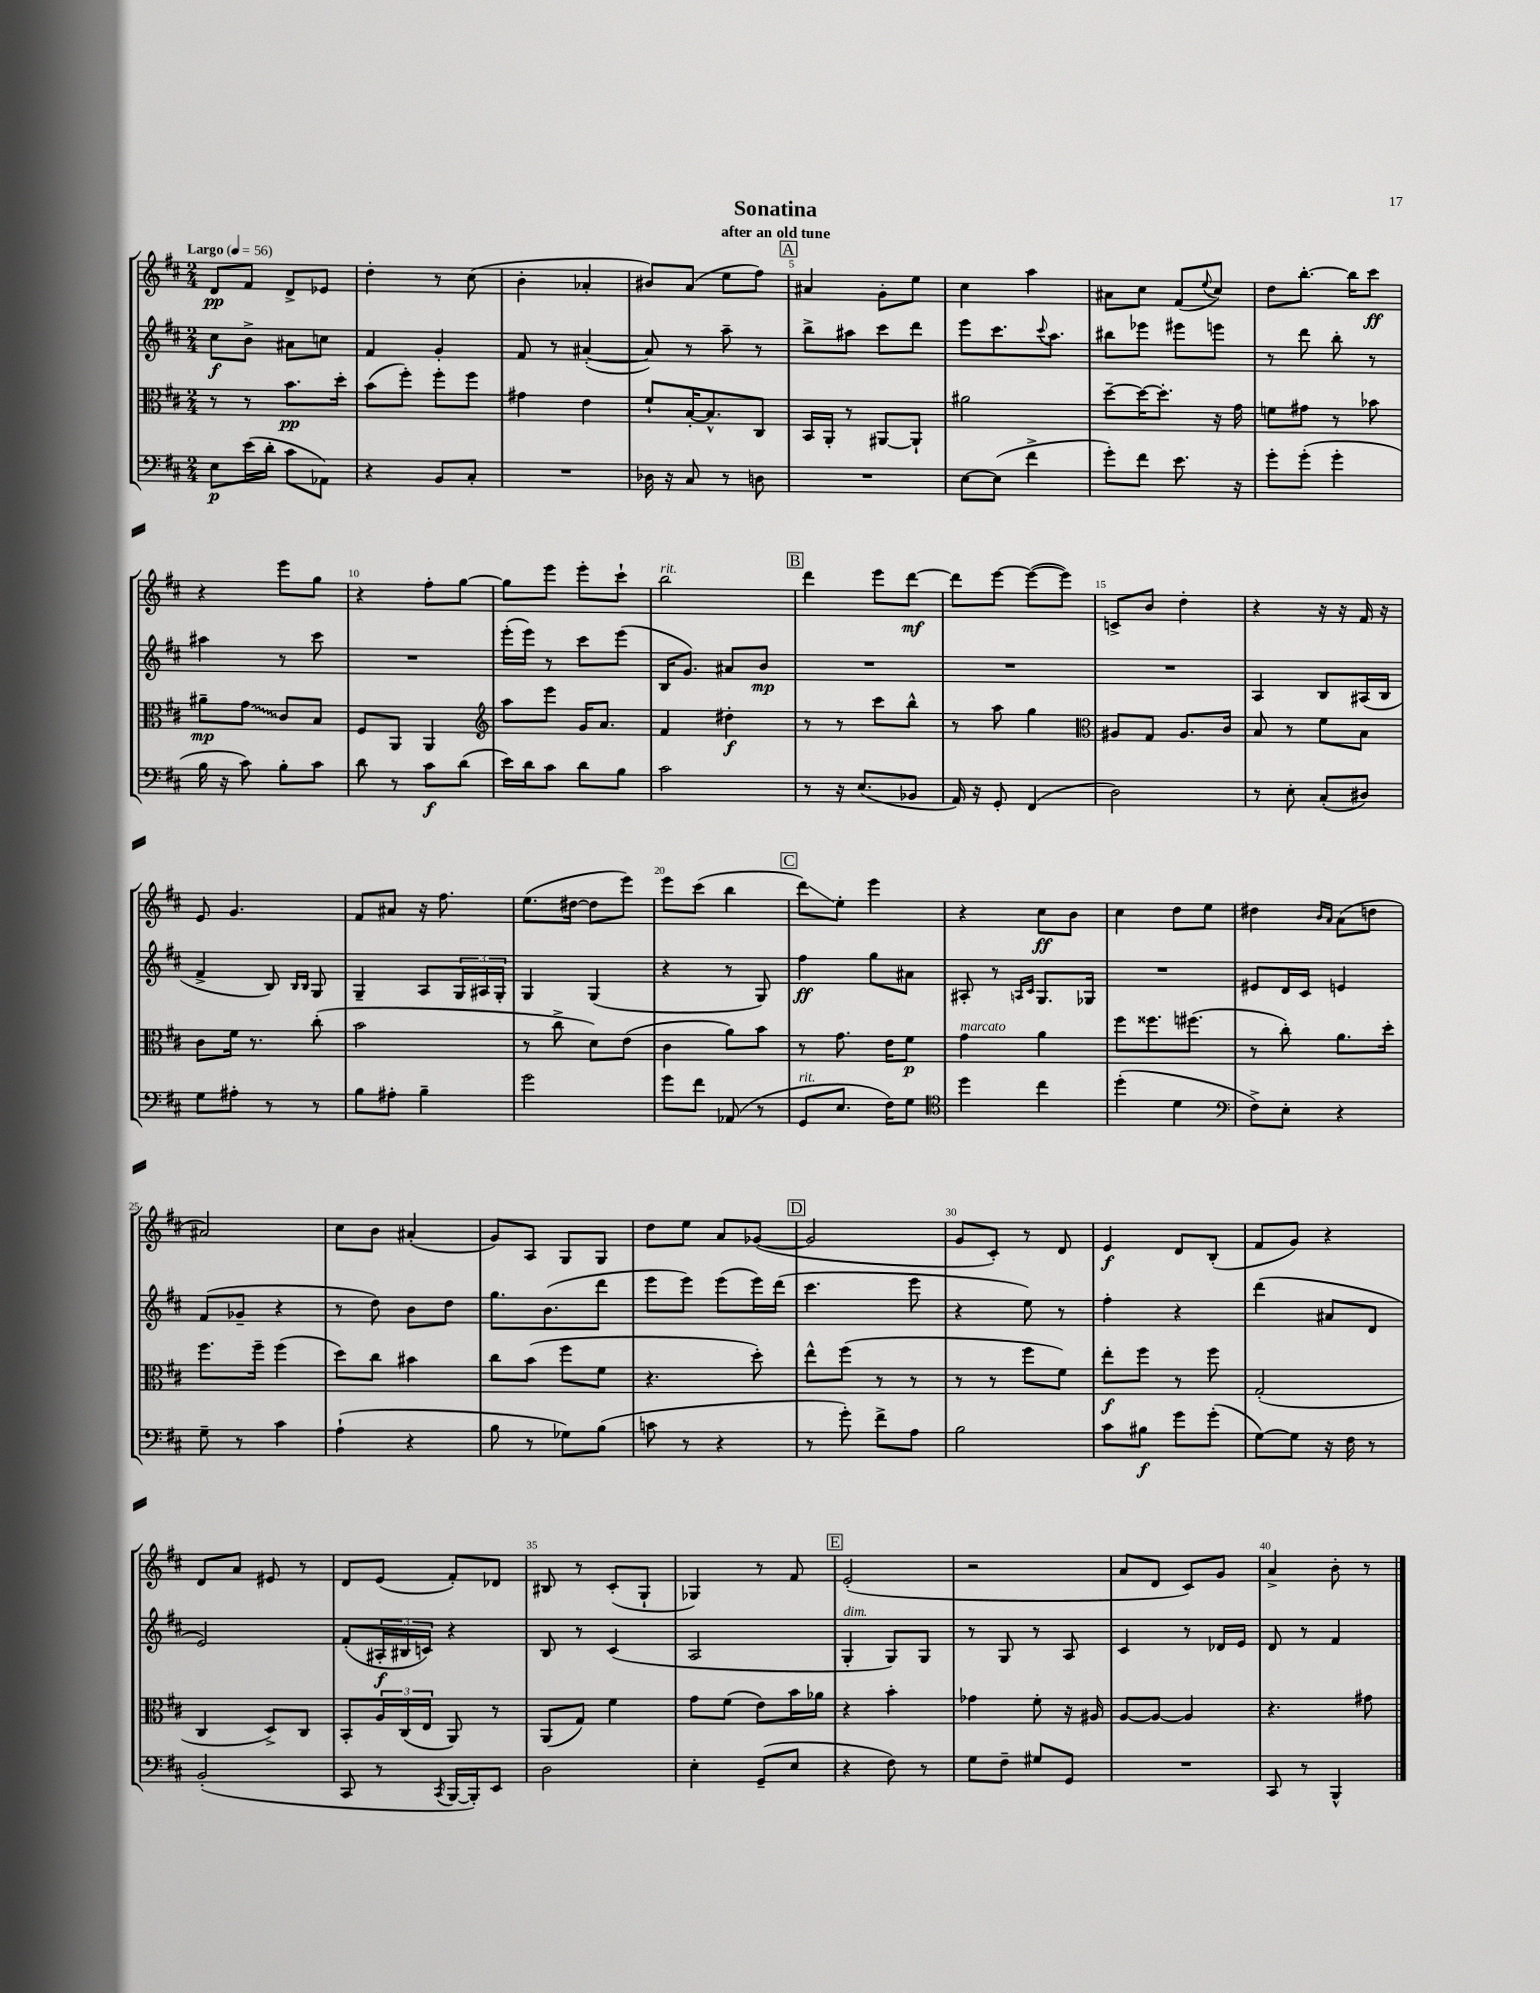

**kern	**kern	**kern	**kern
*staff4	*staff3	*staff2	*staff1
*clefF4	*clefC3	*clefG2	*clefG2
*k[f#c#]	*k[f#c#]	*k[f#c#]	*k[f#c#]
*M2/4	*M2/4	*M2/4	*M2/4
*MM56	*MM56	*MM56	*MM56
8E	8r	8cc#	8d
(16e	8r	8b^	8f#
16d'	.	.	.
8c#	8.b	8a#	8d^
8AA-)	.	8cc	8e-
.	16dd'	.	.
=	=	=	=
4r	(8b	4f#	4dd'
.	8ff#')	.	.
8BB	8ff#'	4g'	8r
8C#'	8ff#	.	(8cc#
=	=	=	=
2r	4g#	8f#	4b'
.	.	8r	.
.	4e	([4a#'	4a-'
=	=	=	=
16D-	8f#`	8a#])	8b#)
16r	.	.	.
8C#	[16B'	8r	(8a
.	8.B^^]	.	.
8r	.	8aa~	8ee
8D	8C#	8r	8ff#)
=	=	=	=
2r	16BB	8bb^	4a#
.	16AA'	.	.
.	8r	8aa#	.
.	[8AA#	8ccc#	8g'
.	8AA#`]	8ddd	8ee
=	=	=	=
[8E	2a#	8eee	4cc#
(8E]	.	8.ccc#	.
4f#^	.	.	4aa
.	.	8qqccc#	.
.	.	8.aa	.
=	=	=	=
8g')	[8dd~	8bb#	8a#
8f#	16dd_	8eee-	8cc#
.	8.dd']	.	.
8.e	.	8eee#	(8f#
.	.	.	8qqee
.	16r	8eee	8cc#)
16r	16g	.	.
=	=	=	=
8g'	8f	8r	8dd
(8g'	8g#	8ddd	[8.bb'
4g'	8r	8bb'	.
.	.	.	16bb]
.	8b-	8r	8ccc#
=	=	=	=
16B	8a#~	4aa#	4r
16r	.	.	.
8c#)	8g	.	.
8B'	8c#	8r	8eee
8c#	8B	8ccc#	8gg
=	=	=	=
8d	8F#	2r	4r
8r	8AA	.	.
8c#	4AA	.	8ff#'
(8d	.	.	[8gg
=	=	=	=
*	*clefG2	*	*
16e)	8aa	(16eee'	8gg]
16d	.	16eee)	.
8c#	8eee	8r	8eee
8d	16g	8ccc#	8eee'
.	8.a	.	.
8B	.	(8eee	8ccc#`
=	=	=	=
2c#	4f#	16B	2bb
.	.	8.g)	.
.	4dd#'	8a#	.
.	.	8b	.
=	=	=	=
8r	8r	2r	4ddd
16r	8r	.	.
(8.E	.	.	.
.	8ccc#	.	8eee
8BB-	8bb^^	.	[8ddd
=	=	=	=
16AA)	8r	2r	8ddd]
16r	.	.	.
8GG'	8aa	.	[8eee
(4FF#	4gg	.	(8eee_
.	.	.	8eee])
=	=	=	=
*	*clefC3	*	*
2D)	8A#	2r	8c^
.	8G	.	8b
.	8.A#	.	4dd'
.	16c#	.	.
=	=	=	=
8r	8B	4A	4r
8E'	8r	.	.
(8C#'	8f#	8B	16r
.	.	.	16r
8D#)	8B	(16A#	16f#
.	.	16B	16r
=	=	=	=
8G	8c#	4f#^	8e
8A#'	16f#	.	4.g
.	8.r	.	.
8r	.	8B)	.
.	.	16qqB	.
.	.	16qqB	.
8r	(8cc#'	8G	.
=	=	=	=
8B	2b	4G~	8f#
8A#'	.	.	8a#
4B~	.	8A	16r
.	.	.	8.ff#
.	.	24G	.
.	.	24A#	.
.	.	24G'	.
=	=	=	=
2g	8r	4G	(8.ee
.	8cc#^	.	.
.	.	.	[16dd#
.	8d)	(4G	8dd#]
.	(8e	.	8eee)
=	=	=	=
8g	4c#	4r	8eee
8f#	.	.	(8ccc#
(8AA-	8a)	8r	4bb
8r	8b	8G)	.
=	=	=	=
8GG	8r	4ff#	8ddd)
8.E	8.g	.	8ee'
.	.	8gg	4eee
16F#)	16e	.	.
8G	8f#	8a#	.
=	=	=	=
*clefC4	*	*	*
4dd	4g	8A#'	4r
.	.	8r	.
.	.	16qqA	.
.	.	16qqc#	.
4cc#	4a	8.G	8cc#
.	.	.	8b
.	.	16G-	.
=	=	=	=
(4dd'	8ff#	2r	4cc#
.	8.ff##	.	.
4d	.	.	8dd
.	(8.ff#	.	.
.	.	.	8ee
=	=	=	=
*clefF4	*	*	*
8F#^)	8r	8e#	4dd#
8E'	8cc#')	16d	.
.	.	16c#	.
.	.	.	16qqb
.	.	.	16qqa
4r	8.a	4e	(8a
.	.	.	8dd
.	16dd'	.	.
=	=	=	=
8G~	8.ff#	(8f#	2a#)
8r	.	8g-~	.
.	16ff#~	.	.
4c#	(4ff#	4r	.
=	=	=	=
(4A`	8dd)	8r	8cc#
.	8cc#	8dd)	8b
4r	4b#	8b	(4a#'
.	.	8dd	.
=	=	=	=
8B	8cc#	8.gg	8g)
8r	(8b	.	8A
.	.	(8.b	.
8G-)	8ff#	.	8G
(8B	8f#	8ddd	8G
=	=	=	=
8c	4.r	8eee	8dd
8r	.	8eee)	8ee
4r	.	(8eee	8a
.	8dd')	16eee)	([8g-
.	.	(16ddd	.
=	=	=	=
8r	8ee^^	4.ccc#	2g-]
8g')	(8ff#	.	.
8f#^	8r	.	.
8A	8r	8eee	.
=	=	=	=
2B	8r	4r	8g
.	8r	.	8c#')
.	8ff#	8ee)	8r
.	8f#)	8r	8d
=	=	=	=
8c#	8ee'	4ff#'	4e
8B#	8ff#	.	.
8g	8r	4r	8d
(8g'	8ff#	.	(8B'
=	=	=	=
[8G)	(2G'	(4ddd	8f#
8G]	.	.	8g)
16r	.	8a#	4r
16F#	.	.	.
8r	.	8d	.
=	=	=	=
(2BB'	4C#	2e)	8d
.	.	.	8a
.	8D^)	.	8e#
.	8C#	.	8r
=	=	=	=
8CC#	8BB'	(8f#'	8d
8r	24A	24A#'	(8e
.	(24C#	24B#	.
.	24E	24c)	.
8qCC#	.	.	.
[16BBB	8AA)	4r	8f#')
16BBB'])	.	.	.
8EE	8r	.	8d-
=	=	=	=
2D	(8AA	8B	8B#
.	8G)	8r	8r
.	4f#	(4c#	(8c#'
.	.	.	8G`
=	=	=	=
4E'	8g	2A	4G-)
.	(8f#	.	.
(8GG~	8e)	.	8r
8E	16b	.	8f#
.	16a-	.	.
=	=	=	=
4r	4r	4G'	(2e'
8F#)	4b'	8G)	.
8r	.	8G	.
=	=	=	=
8G	4g-	8r	2r
8F#~	.	8G	.
8G#	8f#'	8r	.
8GG	16r	8A	.
.	16A#	.	.
=	=	=	=
2r	[8A	4c#	8a
.	8A_	.	8d
.	4A]	8r	8c#)
.	.	16d-	8g
.	.	16e	.
=	=	=	=
8CC#	4.r	8d	4a^
8r	.	8r	.
4BBB^^	.	4f#	8b'
.	8g#	.	8r
==	==	==	==
*-	*-	*-	*-
